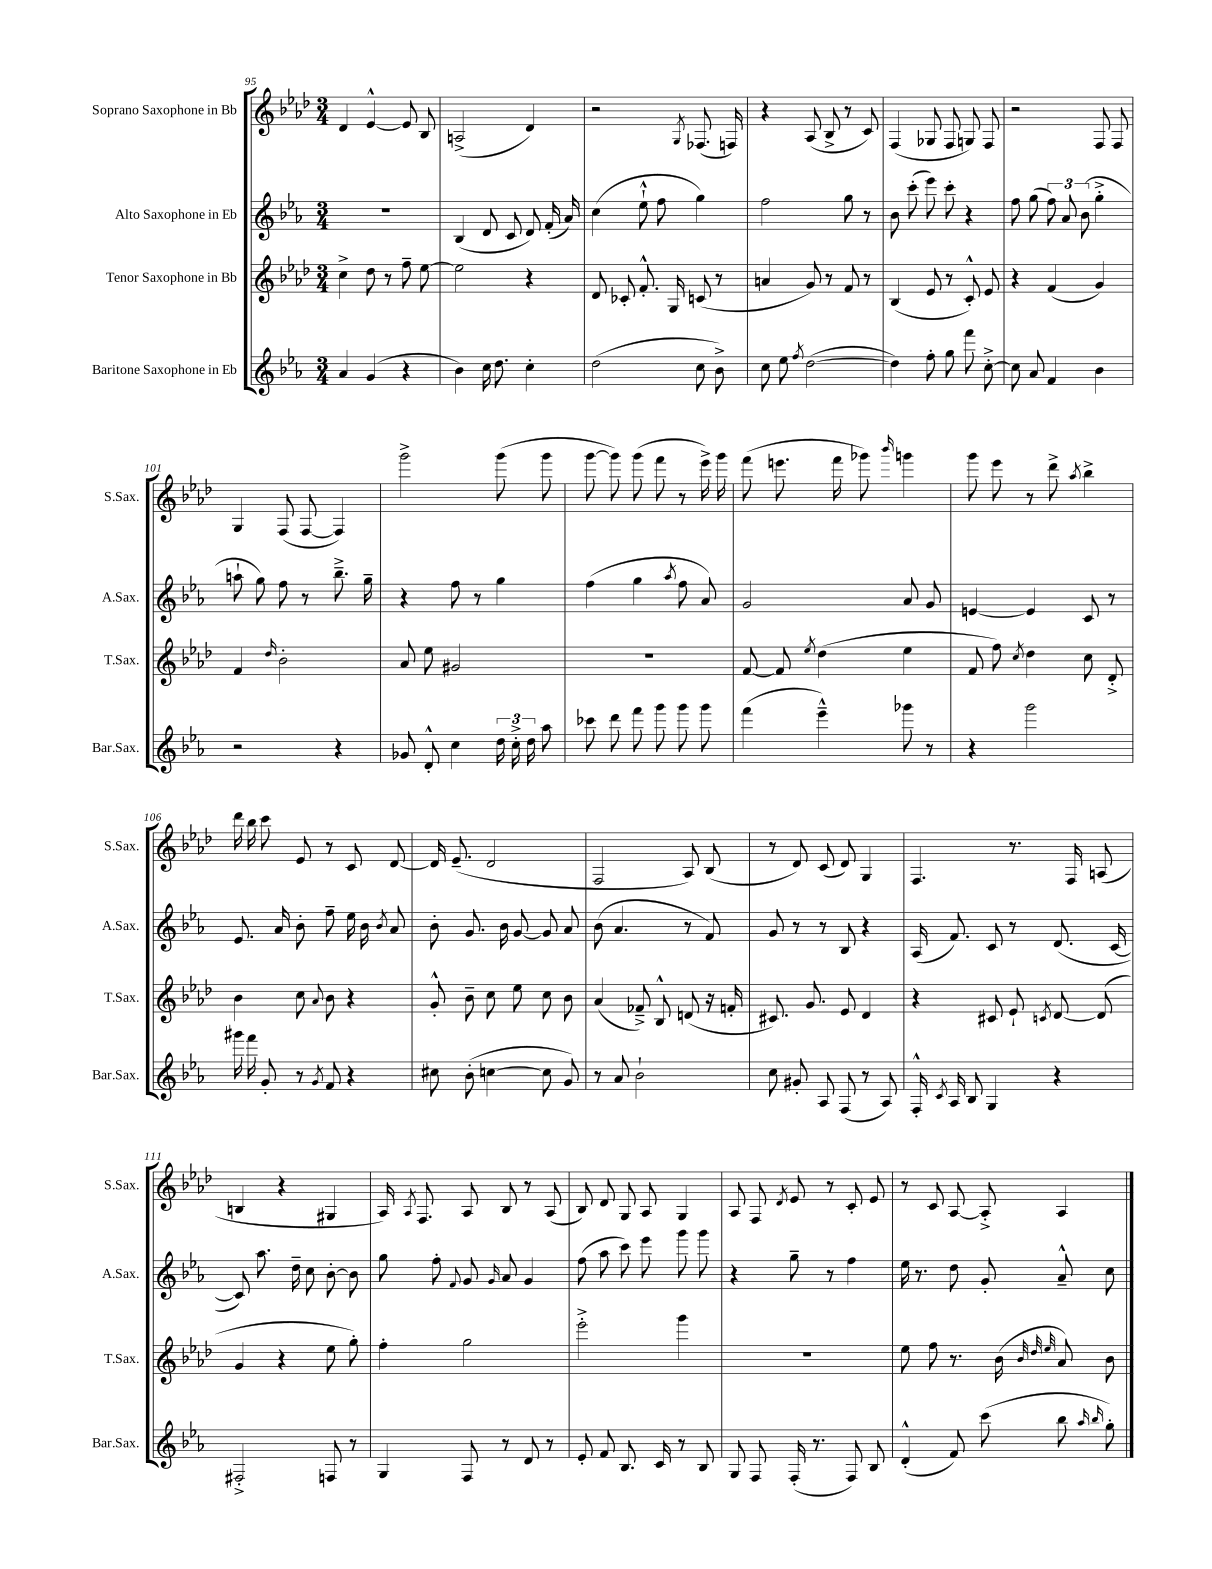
<<
\new StaffGroup <<
\new Staff = "s0" \with { instrumentName = "Soprano Saxophone in Bb" shortInstrumentName = "S.Sax." } {
    \clef treble \key aes \major \numericTimeSignature \time 3/4
    \autoBeamOff des'4 ees'4~-^ ees'8 bes8 |
    a2->( des'4) |
    r2 \acciaccatura { g8 } fes8.( f16) |
    r4 aes8( bes8-> r8 c'8) |
    f4( ges8 f8 g8) f8 |
    r2 f8 f8 |
    g4 f8( f8~ f4) |
    g'''2-> g'''8( g'''8 |
    g'''8~ g'''8) g'''8( f'''8 r8 ees'''16->) g'''16 |
    f'''8( e'''8. f'''16 ges'''8) \grace { bes'''16 } g'''4 |
    g'''8 ees'''8 r8 des'''8-> \acciaccatura { aes''8 } bes''4-> |
    des'''16 bes''16 c'''8 ees'8 r8 c'8 des'8~ |
    des'16 ees'8.--( des'2 |
    f2 aes8) bes8( |
    r8 des'8) c'8( des'8) g4 |
    f4. r8. f16 a8( |
    b4 r4 gis4 |
    aes16) \acciaccatura { aes8 } f8. aes8 bes8 r8 aes8( |
    bes8) des'8 g8 aes8 g4 |
    aes8 f8 \acciaccatura { des'8 } ees'8 r8 c'8-. ees'8 |
    r8 c'8 aes8~ aes8-.-> aes4 \bar "|." |
}
\new Staff = "s1" \with { instrumentName = "Alto Saxophone in Eb" shortInstrumentName = "A.Sax." } {
    \clef treble \key ees \major \numericTimeSignature \time 3/4
    \autoBeamOff R2. |
    bes4( d'8 c'8 d'8) f'16-.( aes'16) |
    c''4( ees''8-!-^ f''8 g''4) |
    f''2 g''8 r8 |
    bes'8 c'''8-.( ees'''8) c'''8-. r4 |
    f''8 g''8( \tuplet 3/2 { f''8) aes'8 bes'8( } g''4-.-> |
    a''8-! g''8) f''8 r8 bes''8.---> g''16-- |
    r4 f''8 r8 g''4 |
    f''4( g''4 \acciaccatura { aes''8 } f''8 aes'8) |
    g'2 aes'8 g'8 |
    e'4~ e'4 c'8 r8 |
    ees'8. aes'16 bes'8-. f''8-- ees''16 bes'16 \acciaccatura { bes'8 } aes'8 |
    bes'8-. g'8. bes'16 g'8~ g'8 aes'8 |
    bes'8( aes'4. r8 f'8) |
    g'8 r8 r8 bes8 r4 |
    aes16( f'8.) c'8 r8 d'8.( c'16~ |
    c'8) aes''8. d''16-- c''8 bes'8~-. bes'8 |
    g''8 f''8-. \appoggiatura { f'8 } g'8 \grace { g'16 } aes'8 g'4 |
    f''8( aes''8 c'''8) ees'''8 g'''8 g'''8 |
    r4 g''8-- r8 f''4 |
    ees''16 r8. d''8 g'8-. aes'8---^ c''8 \bar "|." |
}
\new Staff = "s2" \with { instrumentName = "Tenor Saxophone in Bb" shortInstrumentName = "T.Sax." } {
    \clef treble \key aes \major \numericTimeSignature \time 3/4
    \autoBeamOff c''4-> des''8 r8 f''8-- ees''8~ |
    ees''2 r4 |
    des'8 ces'8-. f'8.-.-^ g16 c'8( r8 |
    a'4 g'8) r8 f'8 r8 |
    bes4( ees'8 r8 c'8-.-^) ees'8 |
    r4 f'4( g'4) |
    f'4 \grace { des''16 } bes'2-. |
    aes'8 ees''8 gis'2 |
    R2. |
    f'8~ f'8 \acciaccatura { ees''8 } des''4( ees''4 |
    f'8 f''8) \acciaccatura { c''8 } des''4 c''8 des'8-.-> |
    bes'4 c''8 \appoggiatura { aes'8 } bes'8 r4 |
    g'8-.-^ bes'8-- c''8 ees''8 c''8 bes'8 |
    aes'4( fes'8--->) bes8-^ d'8( r16 f'16-. |
    cis'8.) g'8. ees'8 des'4 |
    r4 cis'8 ees'8-! \acciaccatura { c'8 } des'8~ des'8( |
    g'4 r4 ees''8 g''8-.) |
    f''4-. g''2 |
    ees'''2-.-> g'''4 |
    R2. |
    ees''8 f''8 r8. bes'16( \grace { bes'32 des''32 ees''32 } aes'8) bes'8 \bar "|." |
}
\new Staff = "s3" \with { instrumentName = "Baritone Saxophone in Eb" shortInstrumentName = "Bar.Sax." } {
    \clef treble \key ees \major \numericTimeSignature \time 3/4
    \autoBeamOff aes'4 g'4( r4 |
    bes'4) c''16 d''8. c''4-. |
    d''2( c''8 bes'8->) |
    c''8 ees''8 \acciaccatura { f''8 } d''2~( |
    d''4) f''8-. g''8 f'''8 c''8~-.-> |
    c''8 aes'8 f'4 bes'4 |
    r2 r4 |
    ges'8 d'8-.-^ c''4 \tuplet 3/2 { d''16 c''16-.-> d''16 } aes''8 |
    ces'''8 d'''8 f'''8 g'''8 g'''8 g'''8 |
    f'''4( ees'''4---^) ges'''8 r8 |
    r4 g'''2 |
    gis'''16 f'''16 g'8-. r8 \acciaccatura { g'8 } f'8 r4 |
    cis''8 bes'8-.( c''4~ c''8 g'8) |
    r8 aes'8 bes'2-! |
    c''8 gis'8-. aes8 f8( r8 aes8) |
    f16-.-^ \acciaccatura { c'8 } aes16 bes8 g4 r4 |
    fis2-.-> f8 r8 |
    g4 f8 r8 d'8 r8 |
    ees'8-. f'8 bes8. c'16 r8 bes8 |
    g8 f8 f16-.( r8. f8) bes8 |
    d'4-.-^( f'8) c'''8( bes''8 \grace { aes''16 bes''16 } g''8-.) \bar "|." |
}
>>
>>
\layout { \context { \Score currentBarNumber = #95 } }
